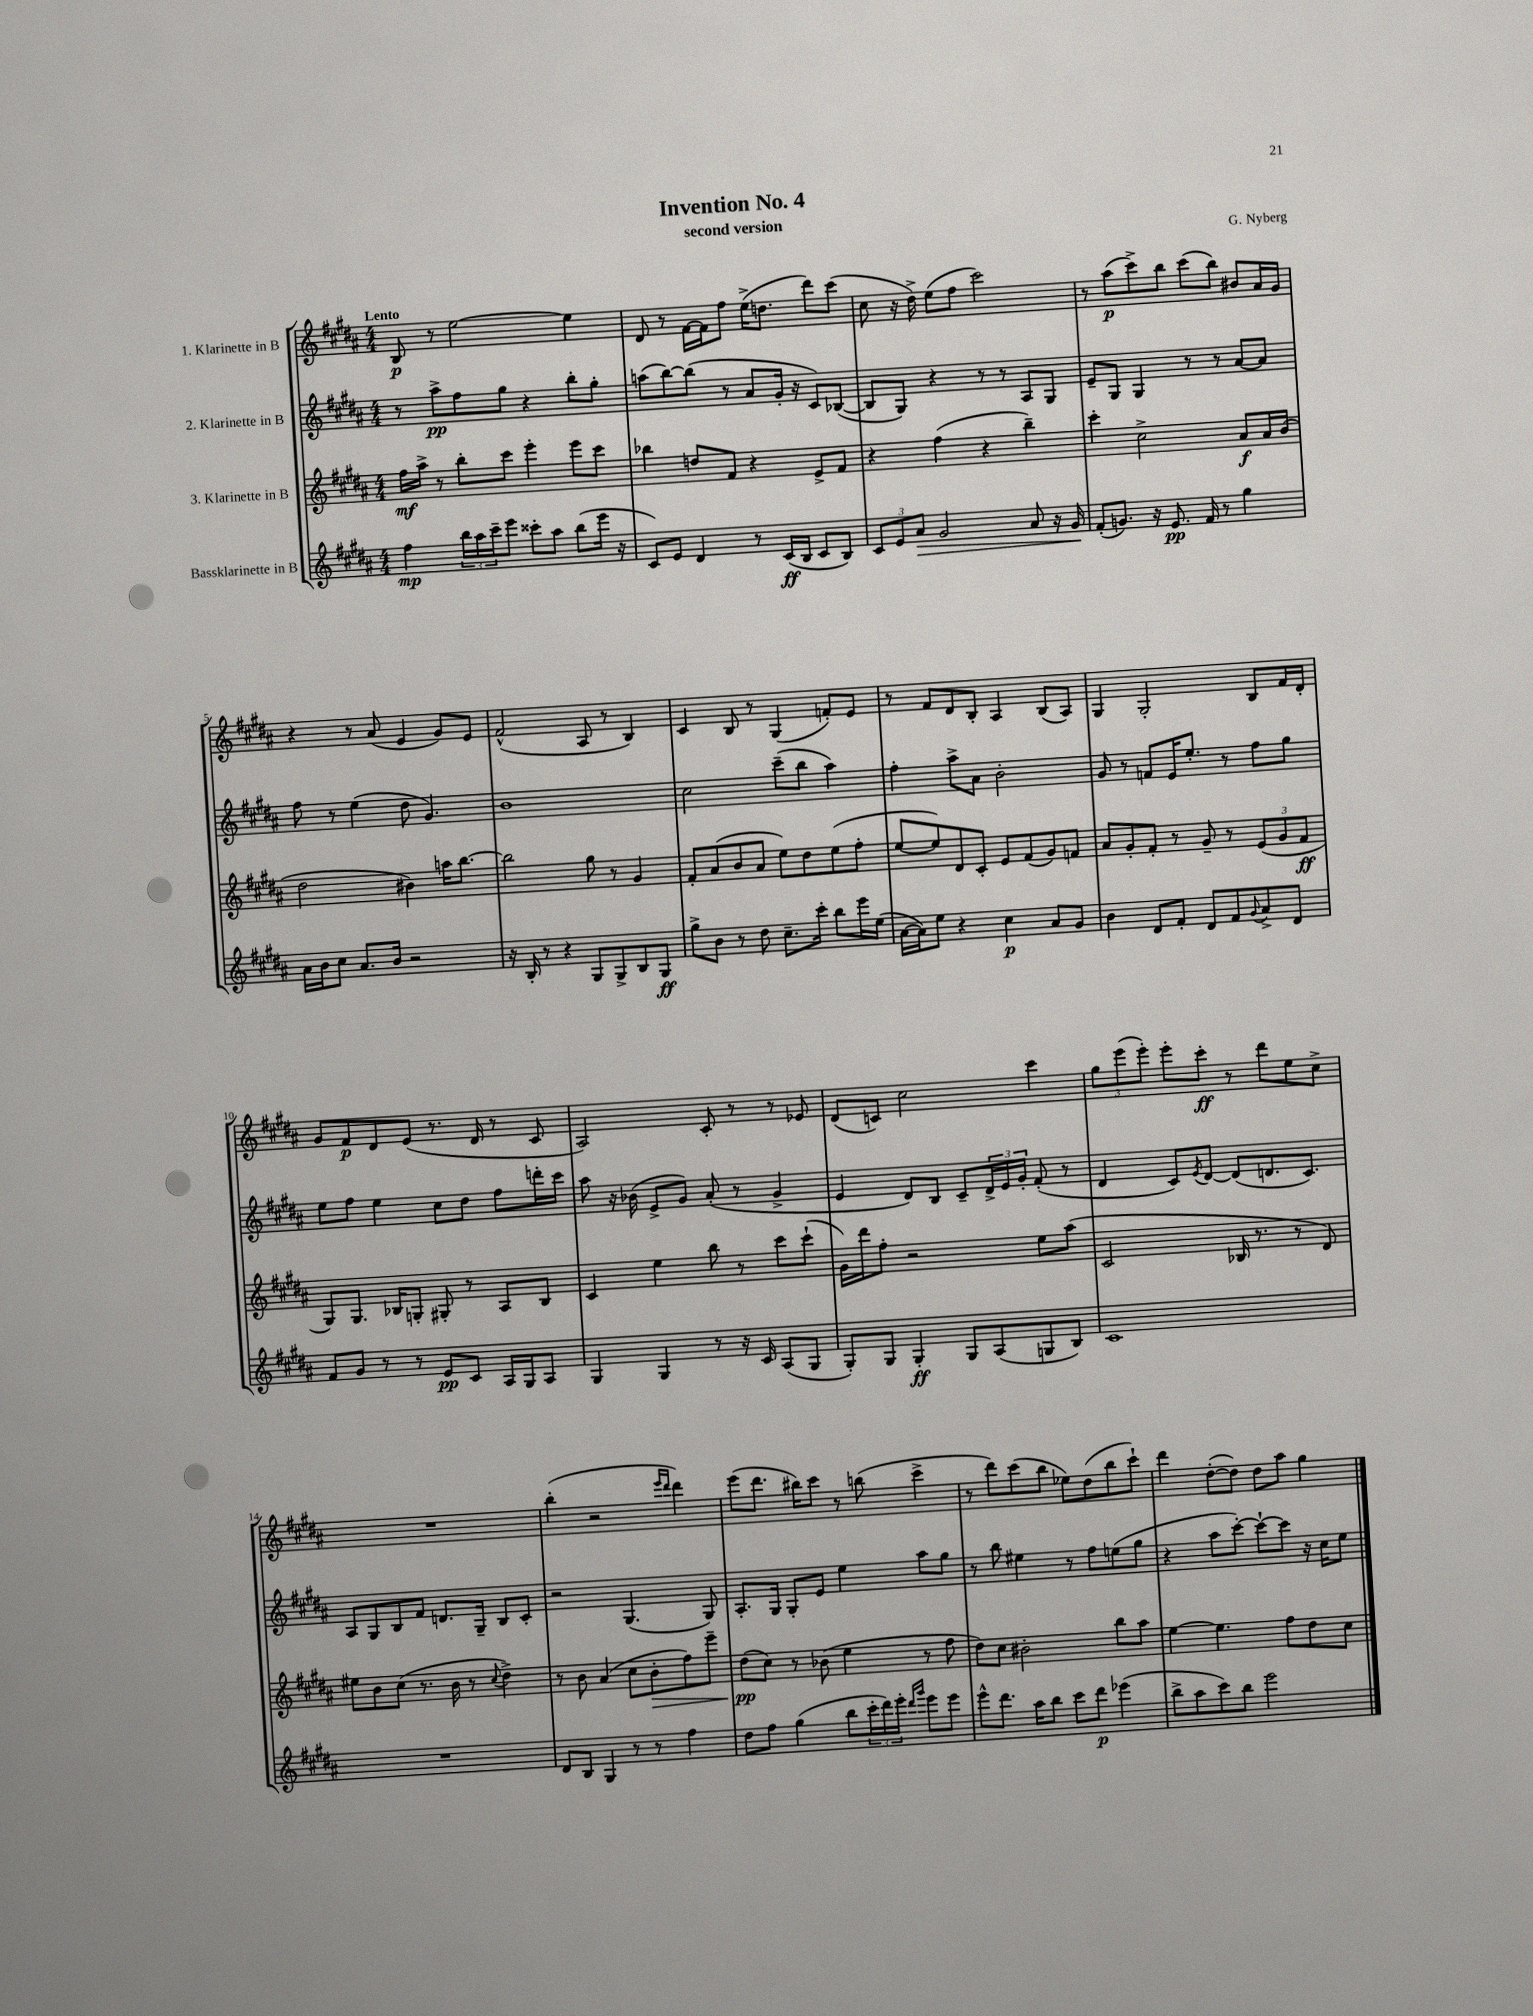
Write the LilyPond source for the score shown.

\header { title = "Invention No. 4" composer = "G. Nyberg" subtitle = "second version" }
<<
\new StaffGroup <<
\new Staff = "s0" \with { instrumentName = "1. Klarinette in B" } {
    \clef treble \key b \major \numericTimeSignature \time 4/4 \tempo "Lento"
    b8\p r8 e''2~ e''4 |
    dis'8 r8 fis'16~ fis'16 fis''8 e''16->( d''8. dis'''8) cis'''8( |
    cis''8 r16 dis''16->) e''8( fis''8 cis'''2) |
    r8 ais''8\p( cis'''8->) b''8 cis'''8( b''8) bis'8 ais'16 gis'16 |
    r4 r8 ais'8( e'4 gis'8) e'8 |
    fis'2-^( ais8 r8 b4) |
    cis'4 b8 r8 gis4( f'8-.) e'8 |
    r8 fis'8 dis'8 b8-. ais4 b8( ais8) |
    gis4 gis2-. b8 fis'16 dis'16-. |
    gis'8 fis'8\p dis'8 e'8( r8. dis'16 r8 cis'8 |
    ais2) cis'8-. r8 r8 ees'8 |
    dis'8( c'8) cis''2 cis'''4 |
    \tuplet 3/2 { gis''8 e'''8( e'''8-.) } e'''8-. cis'''8-.\ff r8 dis'''8 e''8 cis''8-> |
    R1 |
    b''4-.( r2 \grace { e'''16 dis'''16 } dis'''4) |
    e'''8( dis'''8. bis''16) cis'''8 r8 b''8( cis'''4-> |
    r8 dis'''8) cis'''8( b''8 ees''8) dis''8( b''8 cis'''8-!) |
    dis'''4 dis''8~-.( dis''8) dis''8 ais''8 gis''4 \bar "|." |
}
\new Staff = "s1" \with { instrumentName = "2. Klarinette in B" } {
    \clef treble \key b \major \numericTimeSignature \time 4/4
    r8 ais''8->\pp fis''8 gis''8 r4 b''8-. gis''8-. |
    a''8( b''8~) b''8( r8 ais'8 gis'16-. r16 cis'8) bes8~( |
    bes8 gis8) r4 r8 r8 ais8 gis8 |
    e'8-- gis8 gis4 r8 r8 ais'8~ ais'8 |
    fis''8 r8 e''4( dis''8 gis'4.) |
    b'1 |
    cis''2 cis'''8--( b''8 ais''4) |
    fis''4-. ais''8-> ais'8 b'2-. |
    gis'8 r8 f'8 e'16 e''8.-. r8 fis''8 gis''8 |
    e''8 fis''8 e''4 cis''8 dis''8 fis''8 d'''16-. cis'''16 |
    ais''8 r16 bes'16( e'8-> gis'8) ais'8-.( r8 gis'4-> |
    e'4 dis'8) b8 cis'8-- \tuplet 3/2 { dis'16-> e'16 gis'16-. } fis'8-.( r8 |
    dis'4 cis'8) \acciaccatura { e'8 } dis'8~ dis'8( d'8. cis'8.) |
    ais8 gis8 b8 fis'8 d'8. gis16-- b8 cis'8-. |
    r2 gis4.( gis8) |
    ais8.-. gis16 gis8-. e'8 e''4 ais''8 gis''8 |
    r8 b''8 eis''4 r8 fis''8 e''8( gis''8 |
    r4 ais''8 cis'''8~-.) cis'''8~-! cis'''8 r16 cis''16 e''8 \bar "|." |
}
\new Staff = "s2" \with { instrumentName = "3. Klarinette in B" } {
    \clef treble \key b \major \numericTimeSignature \time 4/4
    fis''16\mf ais''16-> r8 b''8-. cis'''8 e'''4-. e'''8 cis'''8 |
    bes''4 d''8 fis'8 r4 e'8-> fis'8 |
    r4 fis''4( r4 b''4--) |
    cis'''4-. cis''2-> ais'8\f ais'16 b'16( |
    dis''2 bis'4) a''16 b''8.~ |
    b''2 gis''8 r8 gis'4 |
    fis'8-. ais'8( b'8 ais'8 e''8) dis''8 e''8( fis''8-. |
    e''8~ e''8) dis'8 cis'8-. e'8 fis'8( gis'8) f'8 |
    ais'8 gis'8-. fis'8-. r8 gis'8-- r8 \tuplet 3/2 { e'8( gis'8 fis'8\ff } |
    gis8) gis8. bes16 g8-. gis8-. r8 ais8 bes8 |
    cis'4 e''4 b''8 r8 cis'''8 cis'''8-!( |
    gis'16) dis'''16 fis''8-. r2 e''8 ais''8( |
    cis'2 bes16 r8. r8 dis'8) |
    eis''8 b'8 cis''8( r8. b'16 r8 \appoggiatura { cis''8 } dis''4->) |
    r8 b'8 ais'4( cis''8 b'8-.\> fis''8) e'''8-- |
    dis''8\pp\!( cis''8) r8 bes'8( e''4 r8 fis''8 |
    dis''8) cis''8 bis'2-. b''8 ais''8 |
    e''4~ e''4. fis''8 dis''8 cis''8 \bar "|." |
}
\new Staff = "s3" \with { instrumentName = "Bassklarinette in B" } {
    \clef treble \key b \major \numericTimeSignature \time 4/4
    fis''4\mp \tuplet 3/2 { b''16 ais''16 cis'''16-- } e'''8 cisis'''8-. ais''8 b''8( e'''16 r16 |
    cis'8) e'8 dis'4 r8 cis'16\ff( b16 cis'8 b8) |
    \tuplet 3/2 { cis'8 e'8 ais'8\> } gis'2 ais'8 r16 gis'16\! |
    fis'8-.( g'8.) r16 e'8.\pp fis'16 r8 gis''4 |
    ais'16 b'16 cis''8 ais'8. b'16 r2 |
    r16 b16-. r8 r4 gis8 gis8-> b8 gis8\ff |
    gis''8-> b'8 r8 dis''8 cis''8.-- cis'''16-. b''8 e'''16 e''16( |
    ais'16~ ais'16) e''8 r4 cis''4\p ais'8 gis'8 |
    b'4 dis'8 fis'8-. dis'8 fis'8 \appoggiatura { gis'8 } ais'8-> dis'8 |
    fis'8 gis'8 r8 r8 e'8\pp cis'8 ais16 gis16 ais8 |
    gis4 gis4 r8 r16 cis'16 ais8( gis8 |
    gis8-.) gis8 gis4-.\ff gis8 ais8( g8 b8) |
    cis'1 |
    R1 |
    dis'8 b8 gis4 r8 r8 fis''4 |
    dis''8 fis''8 gis''4( b''8 \tuplet 3/2 { cis'''16-. dis'''16) e'''16-. } \grace { dis'''16 gis'''16 } e'''8 e'''8 |
    e'''8-^ dis'''8. ais''16 b''8 cis'''8 dis'''8\p ees'''4( |
    b''8-> ais''8 cis'''8) b''8 e'''2 \bar "|." |
}
>>
>>
